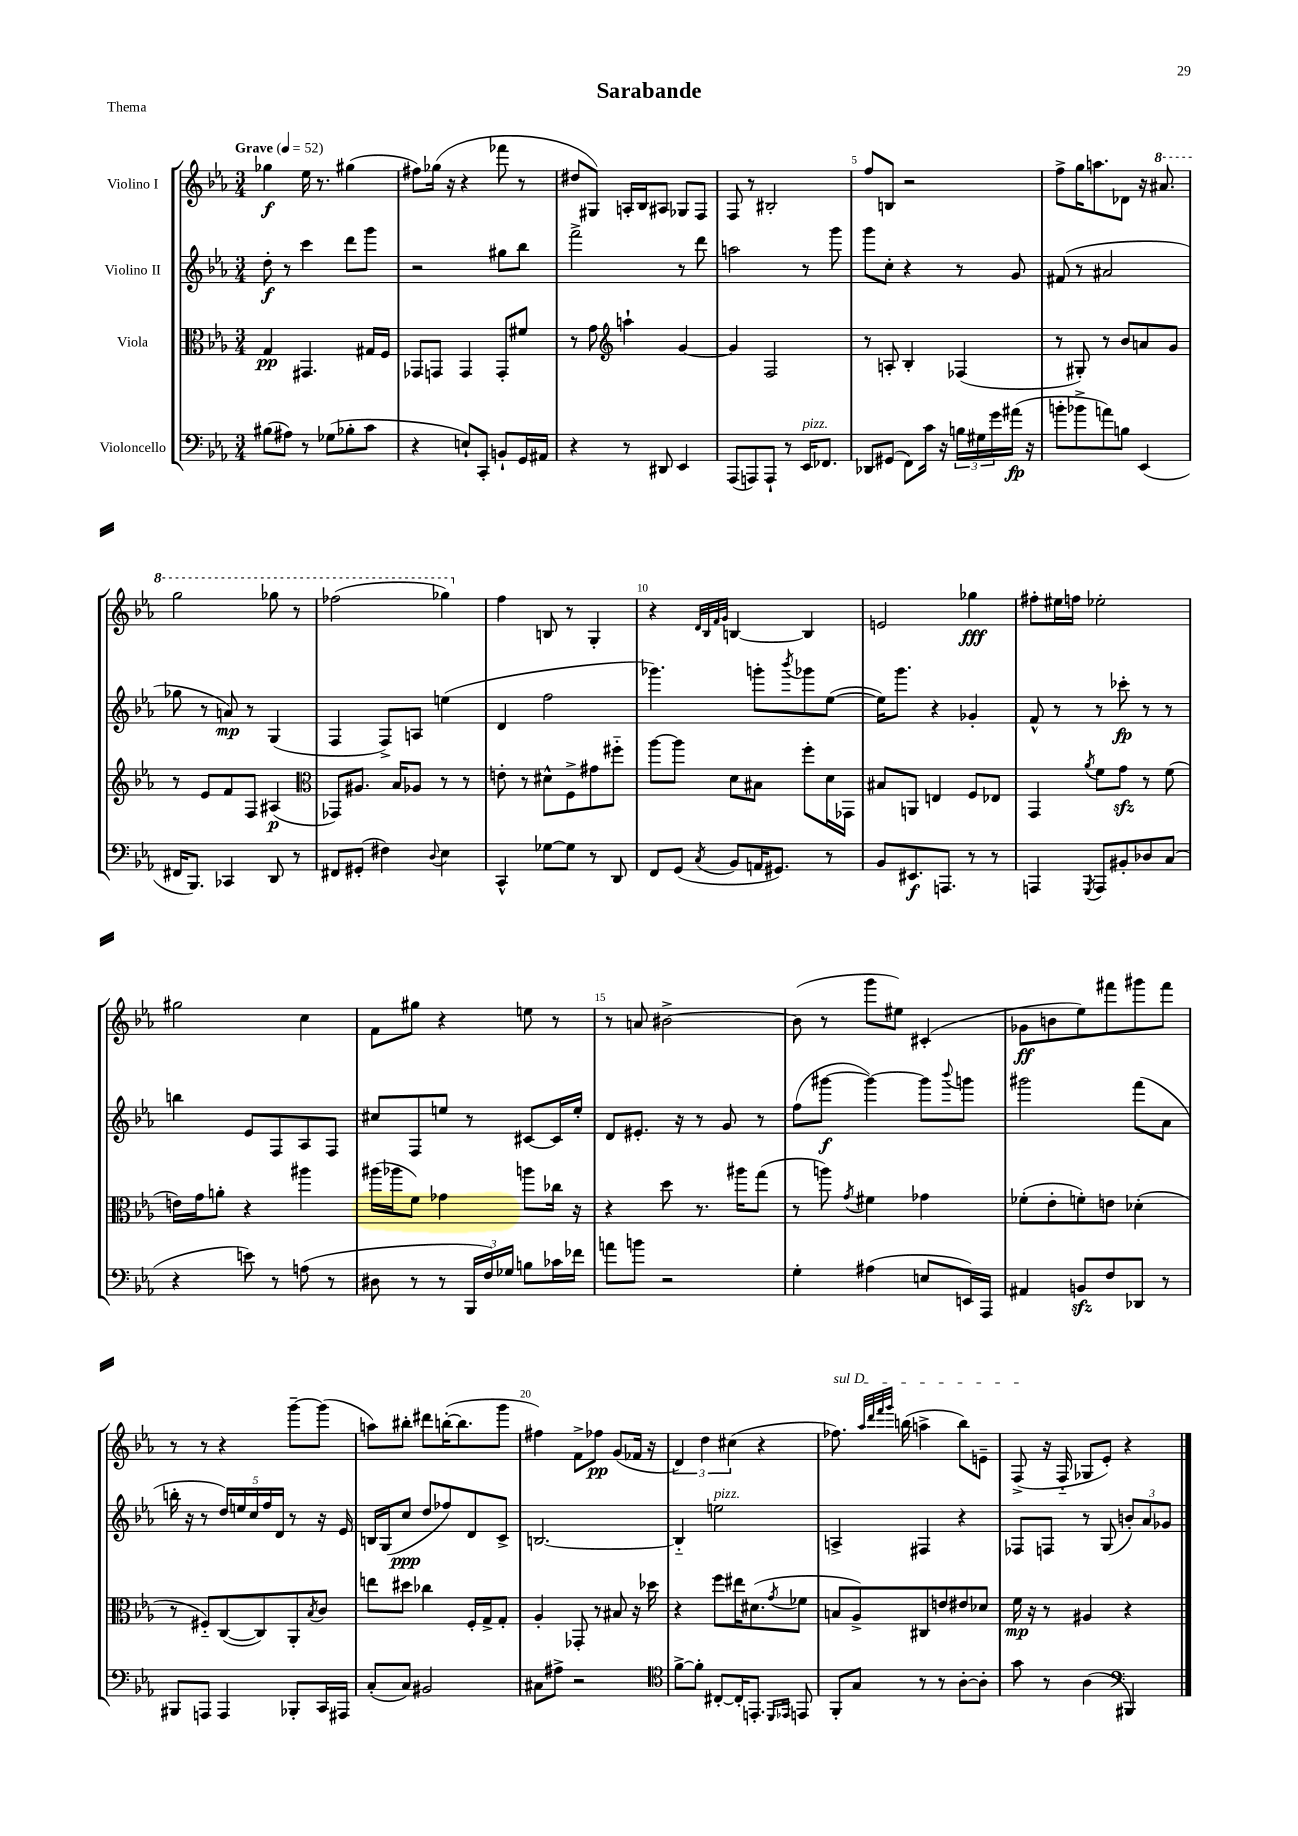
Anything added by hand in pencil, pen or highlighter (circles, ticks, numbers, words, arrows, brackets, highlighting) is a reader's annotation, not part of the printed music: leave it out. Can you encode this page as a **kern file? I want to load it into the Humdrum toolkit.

**kern	**kern	**kern	**kern
*staff4	*staff3	*staff2	*staff1
*clefF4	*clefC3	*clefG2	*clefG2
*k[b-e-a-]	*k[b-e-a-]	*k[b-e-a-]	*k[b-e-a-]
*M3/4	*M3/4	*M3/4	*M3/4
*MM52	*MM52	*MM52	*MM52
(8B#	4G	8dd'	4gg-
8A#)	.	8r	.
8r	4.GG#	4ccc	16ee-
.	.	.	8.r
(8G-	.	.	.
8B-'	.	8ddd	(4gg#
8c	16G#	8ggg	.
.	16F	.	.
=	=	=	=
4r	8GG-	2r	8ff#)
.	8GG	.	(16gg-
.	.	.	16r
8E`)	4GG	.	4r
8CC'	.	.	.
8BB`	8GG'	8gg#	8fff-
16GG	8f#	8bb-	8r
16AA#	.	.	.
=	=	=	=
4r	8r	2fff^	8dd#
.	8g	.	8G#)
*	*clefG2	*	*
8r	4aa`	.	16A'
.	.	.	16B-
8DD#	.	.	8A#
4EE-	[4g	8r	8G-
.	.	8ddd	8F
=	=	=	=
(8AAA-	4g]	2aa	8F
8AAA)	.	.	8r
8AAA`	2F	.	2B#'
8r	.	.	.
16EE-	.	8r	.
8.FF-	.	.	.
.	.	8ggg	.
=	=	=	=
8DD-	8r	8ggg	8ff
(8GG#	8A'	8cc'	8B
8FF)	4B-'	4r	2r
16c	.	.	.
16r	.	.	.
24B	(4F-	8r	.
24G#	.	.	.
24g	.	.	.
(16a#	.	8g	.
16r	.	.	.
=	=	=	=
8b'	8r	(8f#	8ff^
8b-^	8G#')	8r	16gg
.	.	.	8.aa
8a)	8r	2a#	.
8B	8b-	.	8d-
(4EE-	8a	.	16r
.	.	.	8.aa#
.	8g	.	.
=	=	=	=
16FF#	8r	8gg-	2ggg
8.BBB-)	.	.	.
.	8e-	8r	.
4CC-	8f	8a)	.
.	8F	8r	.
8DD	(4A#	(4G	8ggg-
8r	.	.	8r
=	=	=	=
*	*clefC3	*	*
8FF#	8GG-)	4F	(2fff-
(8GG#'	8.A#	.	.
4F#)	.	8F^)	.
.	16B-	.	.
.	8A-	8A	.
8qqD	.	.	.
4E-	8r	(4ee	4ggg-)
.	8r	.	.
=	=	=	=
4CC^^	8e'	4d	4ff
.	8r	.	.
[8G-	8d#^^	2ff	8B
8G-]	8F^	.	8r
8r	8g#	.	4G'
8DD	8ff#'~	.	.
=	=	=	=
8FF	[8aa-	4.ggg-)	4r
(8GG	8aa-]	.	.
.	.	.	32qqd
.	.	.	32qqB-
.	.	.	32qqf
8qC	.	.	32qqg
8BB-	8d	.	[4B
16AA	8B#	8ggg'	.
8.GG#)	.	.	.
.	.	8qbbb-	.
.	8ff'	8ggg-	4B]
8r	16d	([8ee-	.
.	16GG-	.	.
=	=	=	=
8BB-	8B#	16ee-])	2e
.	.	8.ggg	.
8.EE#	8AA	.	.
.	4E	4r	.
8.AAA	.	.	.
8r	8F	4g-'	4gg-
8r	8E-	.	.
=	=	=	=
4AAA	4GG	8f^^	8ff#'
.	.	8r	16ee#
.	.	.	16ff
8qGGG	8qa-	.	.
8AAA	8f	8r	2ee-'
8BB#'	8g	8ccc-'	.
8D-	8r	8r	.
(8C	(8f	8r	.
=	=	=	=
4r	16e)	4bb	2gg#
.	16g	.	.
.	8a'	.	.
8e)	4r	8e-	.
8r	.	8F	.
(8A	4aa#	8A-	4cc
8r	.	8F	.
=	=	=	=
8D#	(16aa#	8cc#	8f
.	16aa-	.	.
8r	8f)	8F	8gg#
8r	4g-	8ee	4r
24BBB-	.	8r	.
24F)	.	.	.
24G-	.	.	.
8B	8aa	[8c#	8ee
16c-	16cc-	16c#]	8r
16f-	16r	16ee'	.
=	=	=	=
8a	4r	8d	8r
8b	.	8.e#'	8a
2r	8dd	.	[2b#^
.	.	16r	.
.	8.r	8r	.
.	.	8g	.
.	16aa#	.	.
.	(8gg	8r	.
=	=	=	=
4G'	8r	(8ff	(8b#]
.	8aa)	[8ggg#	8r
.	8qg	.	.
(4A#	4f#	4ggg#_)	8ggg
.	.	.	8ee#)
8E	4g-	8ggg#]	(4c#'
.	.	8qqbbb-	.
16EE)	.	8ggg	.
16AAA-	.	.	.
=	=	=	=
4AA#	(8f-'	2ggg#	8g-
.	8e-'	.	8b
8BB	8f')	.	8ee-)
8F	8e	.	8fff#
8DD-	(4d-'	(8fff	8ggg#
8r	.	8a-	8fff#
=	=	=	=
8BBB#	8r	16bb'	8r
.	.	16r	.
8AAA	8F#'~)	8r	8r
4AAA	([8C	20dd)	4r
.	.	20ee	.
.	.	20cc	.
.	8C])	.	.
.	.	20ff	.
.	.	20d	.
8BBB-'	8AA-'	8r	[8ggg~
.	8qB-	.	.
16CC	8c	16r	(8ggg]
16AAA#	.	16e-	.
=	=	=	=
(8C'	8ee	16B	8aa)
.	.	(16G	.
8C)	8dd#	8cc	8bb#'
2BB#	4cc-	8dd	8ddd#
.	.	8ff-)	([16bb'
.	.	.	8.bb]
.	16F'	8d	.
.	16G^	.	.
.	8G'	8c^	8ggg
=	=	=	=
8C#	4A-'	[2.B	4ff#)
8A#^	.	.	.
2r	8GG-'	.	8f^
.	8r	.	8ff-
.	8B#	.	(8g
.	16r	.	16f-
.	16dd-	.	16r
=	=	=	=
*clefC4	*	*	*
[8f^	4r	4B'~]	6d)
8f']	.	.	.
.	.	.	6dd
[8C#'	8ff	2ee	.
.	.	.	(6cc#
16C#']	16ee#	.	.
8.EE'	(8.d#	.	.
.	.	.	4r
16qqDD	.	.	.
16qqEE-	8qg	.	.
8EE	8f-	.	.
=	=	=	=
8FF'	8B	4A^	8.ff-)
8G	8A-^)	.	.
.	.	.	32qqaa-
.	.	.	32qqddd
.	.	.	32qqfff
.	.	.	32qqggg
.	.	.	(16bb
8r	8C#	4F#	4aa^
8r	8e	.	.
[8A-'	8e#	4r	8bb)
8A-']	8d-	.	8e~
=	=	=	=
8g	16f	8F-	(8F^
.	16r	.	.
8r	8r	8F	16r
.	.	.	16F'~
(4A-	4A#	8r	8G-
.	.	(8G	8e-')
*clefF4	*	*	*
4BBB#)	4r	12b')	4r
.	.	12a-	.
.	.	12g-	.
==	==	==	==
*-	*-	*-	*-
